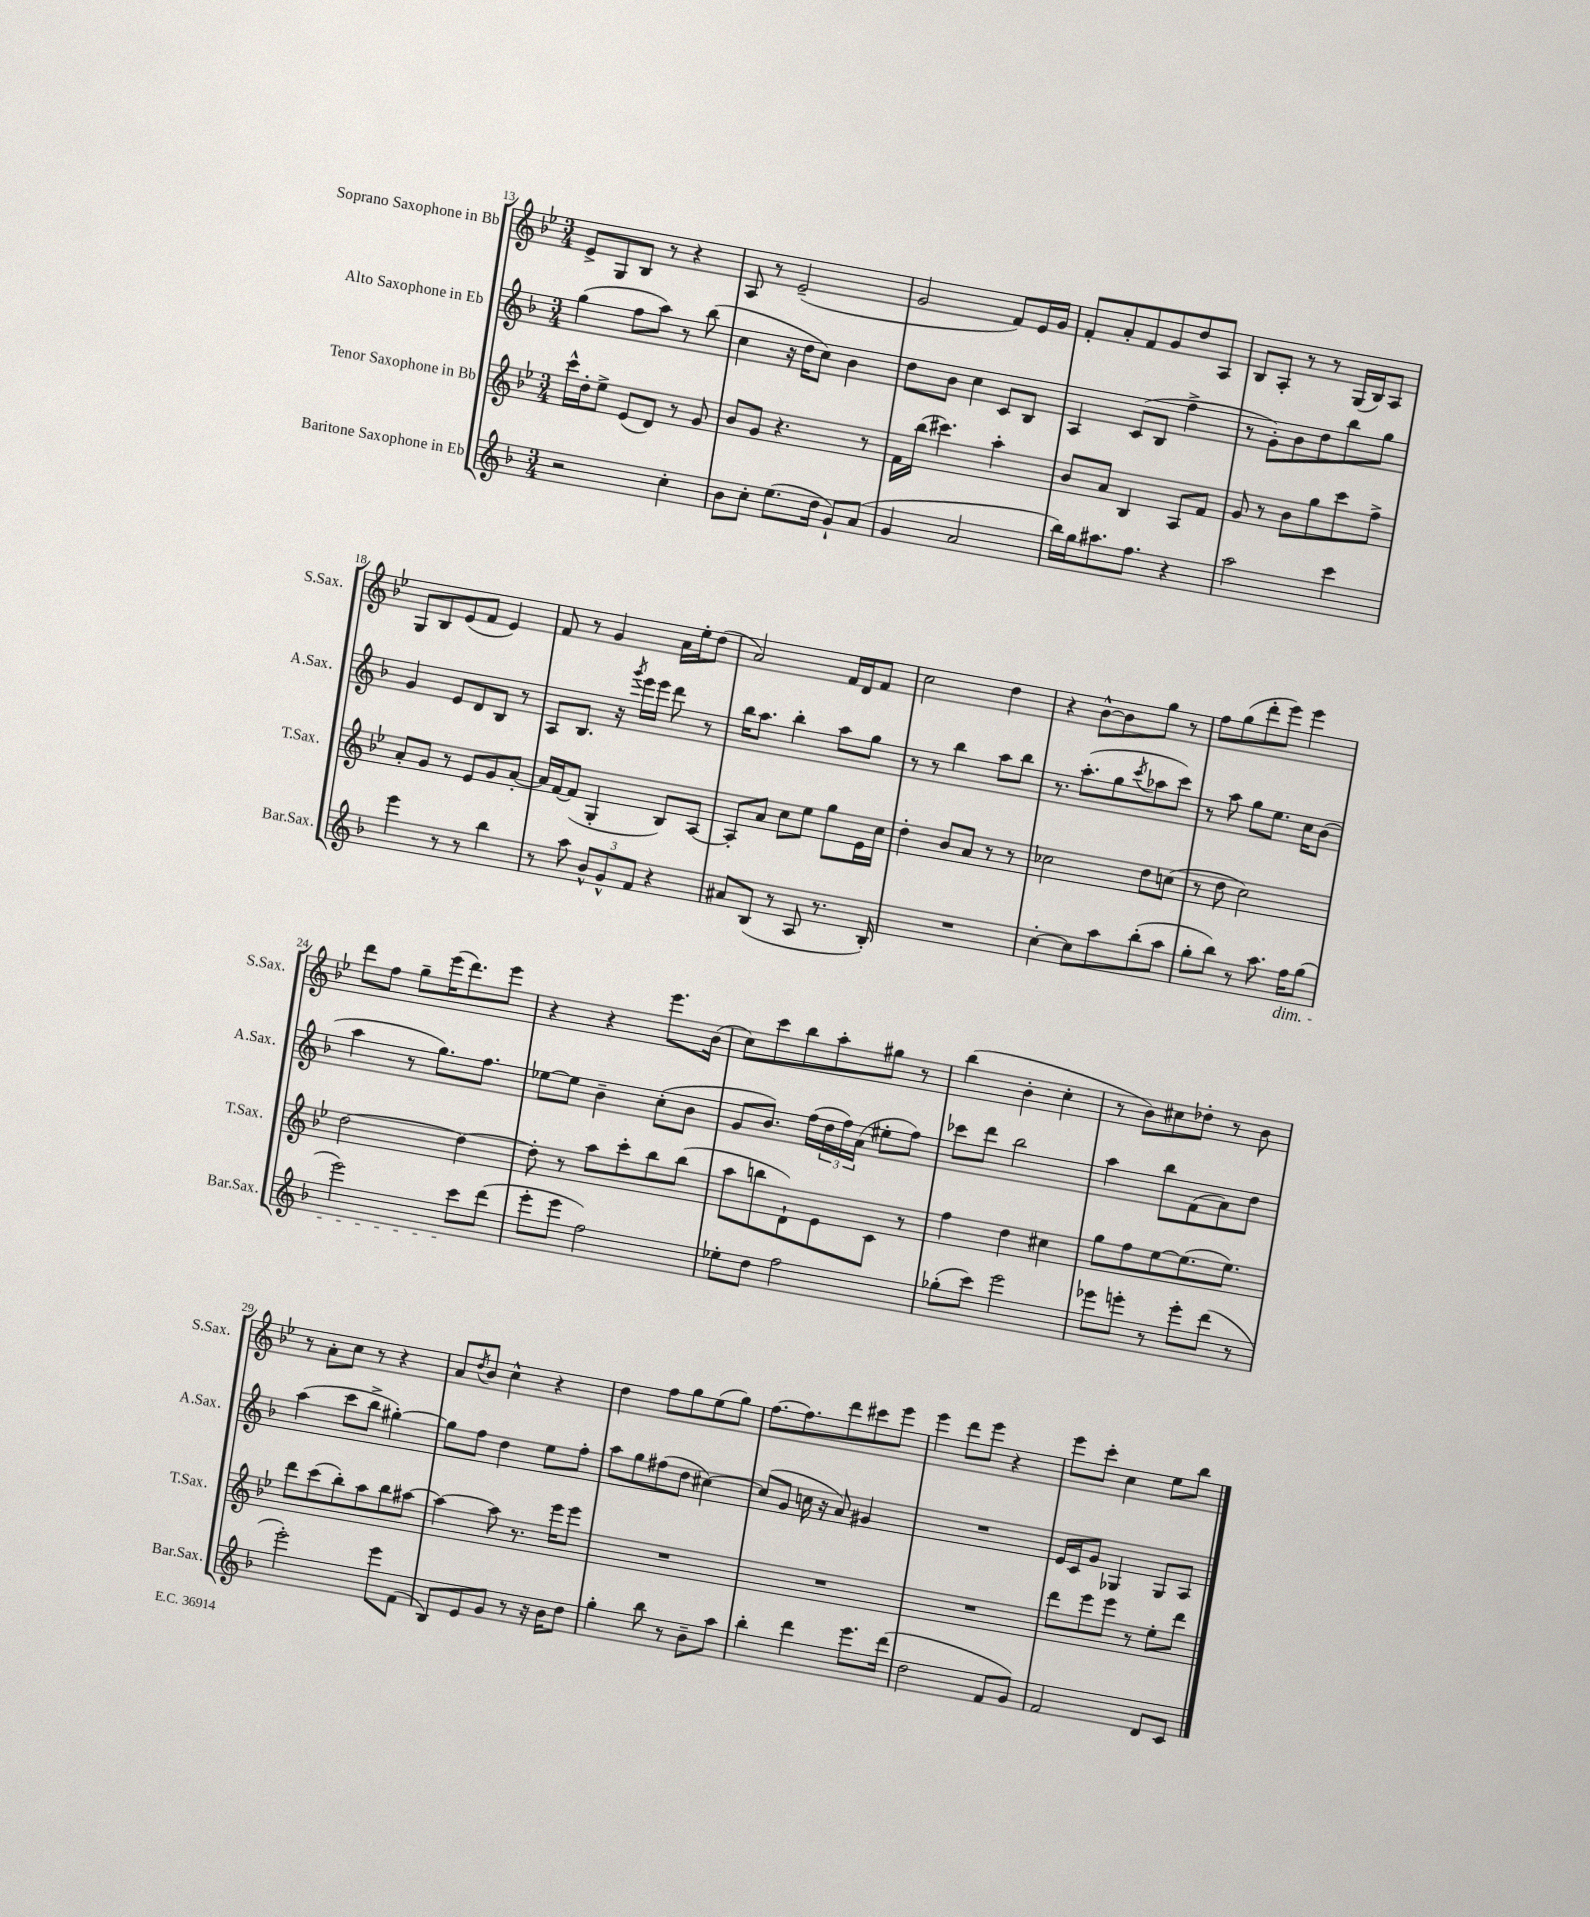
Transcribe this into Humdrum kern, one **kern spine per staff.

**kern	**kern	**kern	**kern
*part4	*part3	*part2	*part1
*staff4	*staff3	*staff2	*staff1
*I"Baritone Saxophone in Eb	*I"Tenor Saxophone in Bb	*I"Alto Saxophone in Eb	*I"Soprano Saxophone in Bb
*I'Bar.Sax.	*I'T.Sax.	*I'A.Sax.	*I'S.Sax.
*clefG2	*clefG2	*clefG2	*clefG2
*k[b-]	*k[b-e-]	*k[b-]	*k[b-e-]
*M3/4	*M3/4	*M3/4	*M3/4
=13	=13	=13	=13
2r	16ccc^^\LL	(4gg\	8e-^/L
.	16dd'\J	.	.
.	8ee-^\J	.	8G/
.	(8e-/L	8ff\L	8B-/J
.	8d/J)	8aa\J)	8r
4cc'\	8r	8r	4r
.	8g/	(8bb-\	.
=14	=14	=14	=14
8b-\L	8b-/L	4cc\	8A/
8cc'\J	8g/J	.	8r
(8.ee\L	4.r	16r	(2e-~/
.	.	16dd\KL	.
.	.	8cc\J)	.
16dd\Jk	.	.	.
8g`/L)	.	4b-\	.
(8a/J	8r	.	.
=15	=15	=15	=15
4g/	16f\LL	8dd\L	2g/
.	(16bb-\JJ	.	.
.	4.ccc#X\)	8b-\J	.
2a/	.	4cc\	.
.	4aa'\	8c/L	8f/L)
.	.	8B-/J	16e-/L
.	.	.	16g/JJ
=16	=16	=16	=16
16bb-\LL)	8b-/L	4A/	8f'/L
16gg\J	.	.	.
8.aa#X\	8a/J	.	8a'/
.	4B-/	(8c/L	8f/
8.ff\J	.	.	.
.	.	8B-/J	8g/
4r	8A/L	4ff^\	8dd/
.	8f/J	.	8A/J
=17	=17	=17	=17
2aa\	8g/	8r	8B-/L
.	8r	8g'\L)	8A'/J
.	8b-\L	8b-\	8r
.	8gg\	8dd\	8r
4ccc\	8ccc\	8bb-\	(16G/LL
.	.	.	16B-/J)
.	8ff^\J	8gg\J	8A/J
!!LO:LB:g=z
=18	=18	=18	=18
4eee\	8a'/L	4g/	8G/L
.	8g/J	.	8B-/
8r	8r	8e/L	(8e-/
8r	8e-/L	8d/	8f/J
4bb-\	8g/	8B-/J	4e-/)
.	[8a'/J	8r	.
=19	=19	=19	=19
8r	16a/LL]	8A/L	8f/
.	[16f/J	.	.
8aa\	(8f/J]	8.B-/J	8r
12b-^^/L	4G'/	.	4g/
.	.	16r	.
12g^^/	.	.	.
.	.	8qggg/	.
.	.	16eee\LL	.
12f/J	.	.	.
.	.	16eee\JJ	.
4r	8B-/L)	8ddd\	16a\LL
.	.	.	16ee-'\J
.	[8A/J	8r	(8dd\J
=20	=20	=20	=20
8a#X/L	8A'/L]	16bb-\KL	2a/)
.	.	8.aa\J	.
(8B-/J	8a/J	.	.
8r	8cc\L	4bb-'\	.
8A/	8ee-\J	.	.
8.r	8gg\L	8aa\L	16f/LL
.	.	.	16d/J
.	16e-\L	8gg\J	8f/J
16B-'/)	16cc\JJ	.	.
=21	=21	=21	=21
2.r	4dd'\	8r	2cc\
.	.	8r	.
.	8b-/L	4bb-\	.
.	8a/J	.	.
.	8r	8aa\L	4dd\
.	8r	8bb-\J	.
=22	=22	=22	=22
[4cc'\	2cc-X\	8.r	4r
.	.	(8.aa'\L	.
8cc\L]	.	.	[8b-^^\L
8aa\	.	8gg\	8b-\]
.	.	8qccc/	.
(8bb-'\	8dd\L	8aa-X\	8gg\J
8aa\J	(8ccn\J	8ccc\J)	8r
=23	=23	=23	=23
8gg'\L	8r	8r	8ff\L
8bb-\J)	8dd\	8aa\	(8gg\
8r	2cc\)	8gg\L	8ddd'\
8.aa\	.	8.ee\J	8eee-\J)
.	.	.	4eee-\
!LO:TX:b:i:t=dim.	!	!	!
16ff\KL	.	16cc\KL	.
(8gg\J	.	(8b-\J	.
!!LO:LB:g=z
=24	=24	=24	=24
2eee\)	[2dd\	4aa\	8ddd\L
.	.	.	8ff\J
.	.	8r	8gg~\L
.	.	8.gg\L)	(16eee-\K
.	.	.	8.ddd\)
8ccc\L	4dd\_	.	.
.	.	8.ff\J	.
(8ddd\J	.	.	8eee-\J
=25	=25	=25	=25
8eee'\L	8dd'\]	[8ee-X\L	4r
8eee\J	8r	8ee-\J]	.
2ff\)	8aa\L	4b-~\	4r
.	8ccc'\	.	.
.	8bb-\	(8cc'\L	8.eee-\L
.	(8bb-\J	8b-\J	.
.	.	.	(16b-\Jk
=26	=26	=26	=26
8ee-X'\L	8aa\L	8g/L	8cc\L)
8dd\J	8bbn\	8.b-/J)	8ccc\
2ff\	8d`\)	.	8bb-\
.	.	(16ff\LL	.
.	8e-\	24dd\	8aa'\
.	.	24ff\)	.
.	.	(24a\JJ	.
.	8c\J	8ee#X'\L	8gg#X\J
.	8r	8ff\J)	8r
=27	=27	=27	=27
(8gg-X'\L	4ff\	8ccc-X\L	(4bb-\
8ccc\J)	.	8ddd\J	.
2eee\	4dd\	2bb-\	4b-'\
.	4cc#X\	.	4cc'\
=28	=28	=28	=28
8eee-X\L	8gg\L	4aa\	8r
8eeen'\J	8ff\	.	8b-\L)
8r	[8ee-\	8bb-\L	8cc#X\
8eee'\L	(8.ee-\]	(8f\	8dd-X'\J
(8ddd\J	.	8a\)	8r
.	8.ee-\J)	.	.
8r	.	8dd\J	8b-\
!!LO:LB:g=z
=29	=29	=29	=29
2eee'\)	8ddd\L	(4aa\	8r
.	(8ccc\	.	8a'\L
.	8bb-'\)	8ccc\L	8cc\J
.	8aa\	8bb-^\J	8r
8eee\L	8bb-\	[4gg#X'\)	4r
(8f\J	[8aa#X\J	.	.
=30	=30	=30	=30
8B-/L)	4aa#\_	8gg#\L]	8a/L
.	.	.	8qdd/
8e/	.	8ff\J	8b-/J
8g/J	8aa#\]	4dd\	4cc^^\
8r	8.r	.	.
16r	.	8ee\L	4r
16b-\KL	16eee-\KL	.	.
8dd\J	8eee-\J	8ff'\J	.
=31	=31	=31	=31
4gg'\	2.r	8aa\L	4dd\
.	.	8gg\	.
8bb-\	.	(8ff#X\	8ff\L
8r	.	8dd\J	8gg\
8b-~\L	.	[4cc#X\)	(8ee-\
8aa\J	.	.	8gg\J)
=32	=32	=32	=32
4bb-'\	2.r	(8cc#/L]	[8.ff\L
.	.	8g/J	.
.	.	.	8.ff\]
4ddd\	.	16ccn\	.
.	.	16r	.
.	.	8a/)	8ddd\
8.eee\L	.	4g#X/	8ccc#X\
.	.	.	8eee-\J
(16ddd\Jk	.	.	.
=33	=33	=33	=33
2dd\	2.r	2.r	4eee-\
.	.	.	8ddd\L
.	.	.	8eee-\J
8f/L	.	.	4r
8g/J)	.	.	.
=34	=34	=34	=34
2f/	8ddd\L	16e/LL	8eee-\L
.	.	16c/J	.
.	8eee-\	8g/J	8ccc'\J
.	8eee-\J	4G-X/	4cc\
.	8r	.	.
8d/L	8ee-'\L	8G-/L	8ee-\L
8c/J	8ddd\J	8A/J	8bb-\J
==	==	==	==
*-	*-	*-	*-
